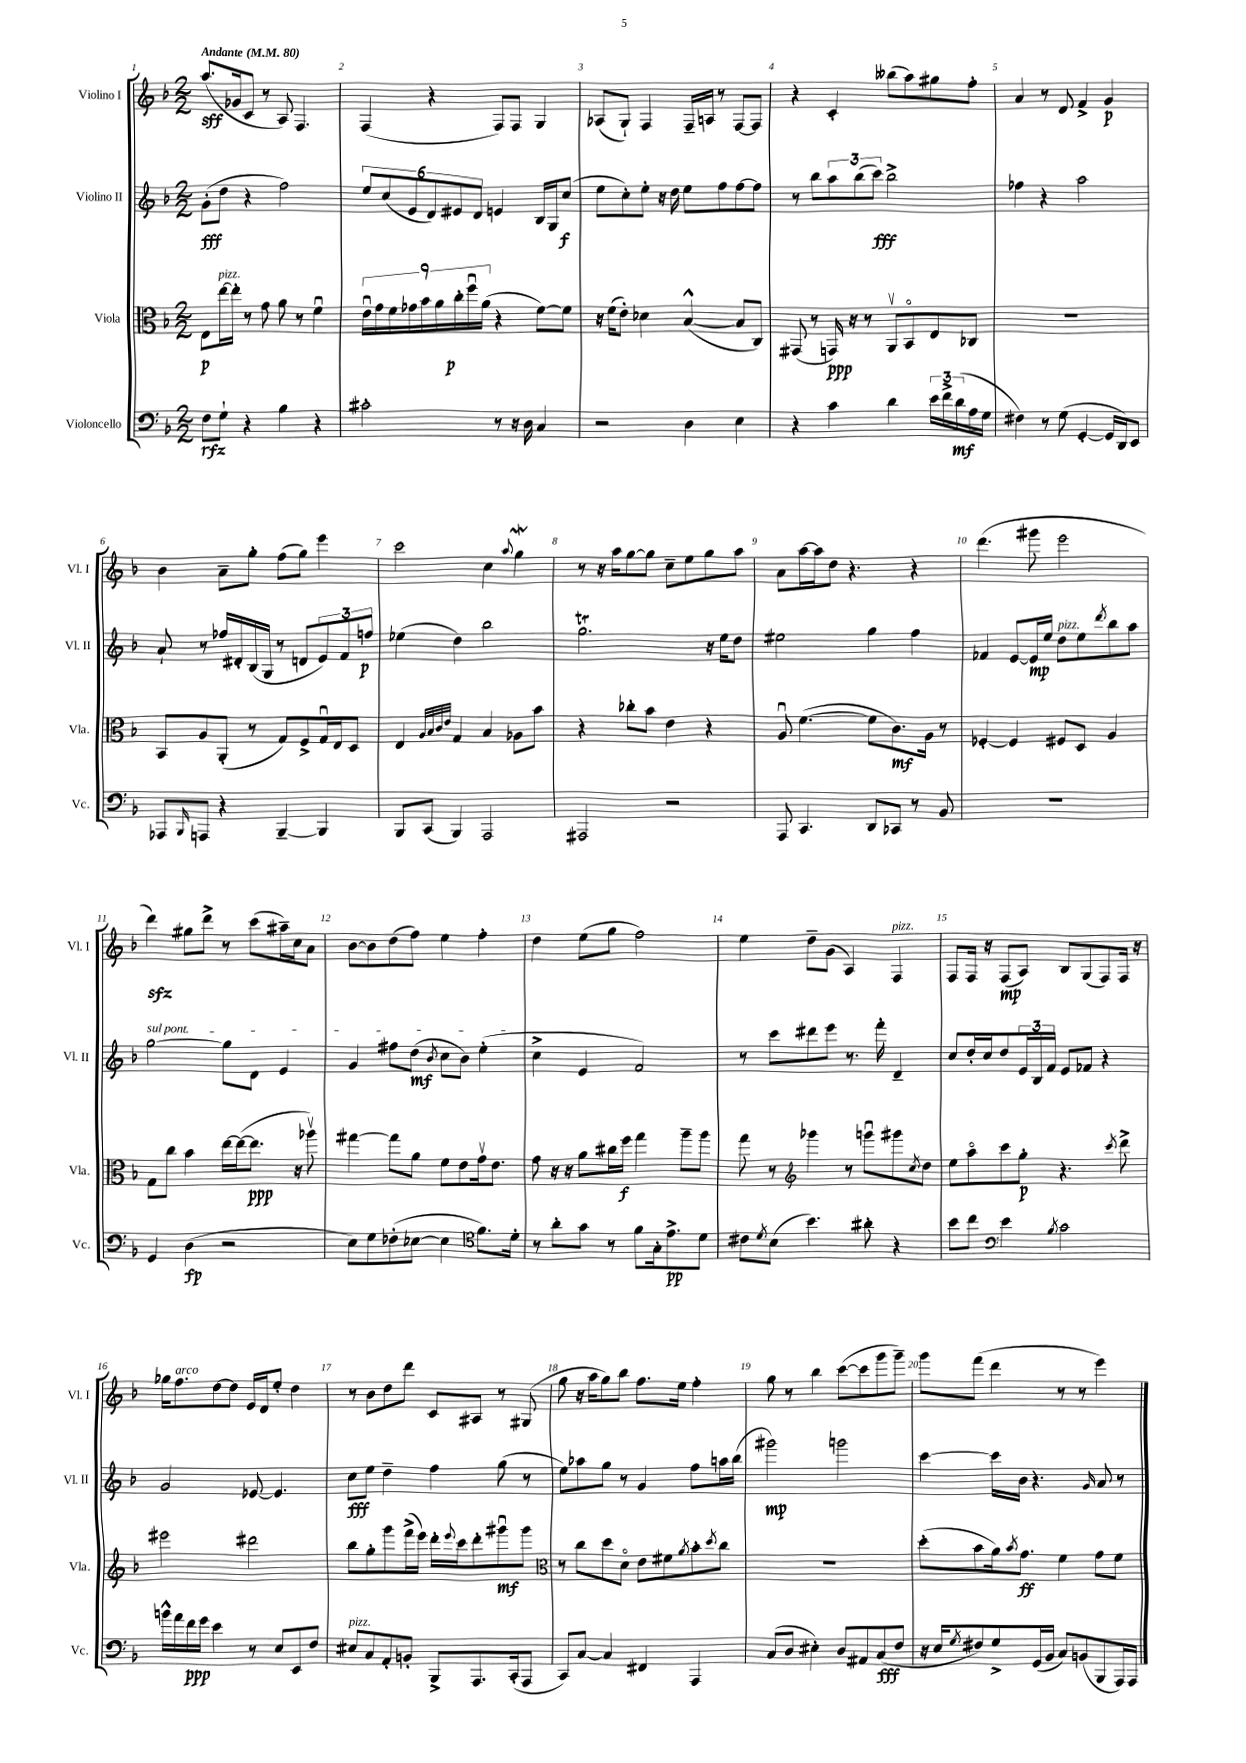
<<
\new StaffGroup <<
\new Staff = "s0" \with { instrumentName = "Violino I" shortInstrumentName = "Vl. I" } {
    \clef treble \key f \major \numericTimeSignature \time 2/2 \tempo "Andante" 4 = 80
    a''8.\sff( ges'16 c'8 r8 a8) f4. |
    f4( r4 f8) f8 g4 |
    aes8( g8-!) f4 f16-- a16 r8 f8~ f8 |
    r4 c'4-. beses''8( a''8) gis''8 f''8-. |
    a'4 r8 d'8 f'4-> g'4\p |
    bes'4 a'8-- g''8-. f''8( g''8) e'''4 |
    c'''2 c''4 \appoggiatura { a''8 } g''4\mordent |
    r8 r16 a''16 g''8~ g''8 c''8-- e''8 g''8 a''8 |
    a'8 a''16~ a''16 d''8 r4. r4 |
    d'''4.( gis'''8 e'''2 |
    d'''4\sfz) gis''8 d'''8-> r8 c'''8( ais''16--) c''16 a'8 |
    bes'8~ bes'8 d''8( f''8) e''4 f''4-. |
    d''4 e''8( g''8 f''2) |
    e''4 d''8-- g'8( a4) f4^\markup { \italic "pizz." } |
    f8 f16 r16 f8\mp( a8) bes8 g8( f8) f16 r16 |
    ges''16 f''8.^\markup { \italic "arco" } d''8~ d''8 e'16 d'16 e''8-. d''4 |
    r8 bes'8 d''8 d'''8 c'8 ais8 r8 gis8( |
    g''8 r16 a''16 g''8) bes''8 f''8. e''16 f''4-. |
    g''8 r8 bes''4 c'''8~( c'''8 g'''8 g'''8--) |
    g'''8 f'''8( d'''4 r8 r8 e'''4) \bar "|." |
}
\new Staff = "s1" \with { instrumentName = "Violino II" shortInstrumentName = "Vl. II" } {
    \clef treble \key f \major \numericTimeSignature \time 2/2
    g'8-.\fff( d''8 r4 f''2) |
    \tuplet 6/4 { e''8 c''8( e'8 d'8) eis'8 d'8 } e'4 bes16 g16 c''8\f( |
    e''8 c''8-.) e''8-. r16 d''16 e''8 f''8 f''8~ f''8 |
    r8 bes''8 \tuplet 3/2 { a''8 bes''8( c'''8\fff) } bes''2-> |
    fes''4 r4 a''2 |
    a'8-! r8 fes''16 dis'16-. bes16( g16 r8 d'8 \tuplet 3/2 { e'8) f'8 f''8\p } |
    ees''4( d''4) bes''2 |
    g''2.\trill r16 e''16 d''8 |
    eis''2 g''4 f''4 |
    fes'4 e'8~ e'16\mp e''16 d''8^\markup { \italic "pizz." } e''8 \acciaccatura { d'''8 } bes''8 a''8 |
    \once \override TextSpanner.bound-details.left.text = \markup { \italic "sul pont." } g''2~\startTextSpan g''8 d'8 e'4 |
    g'4 fis''8 d''8\mf( \acciaccatura { bes'8 } c''8 bes'8) e''4-.\stopTextSpan( |
    c''4-> e'4 f'2) |
    r8 c'''8 dis'''8 e'''8 r8. f'''16-. d'4-- |
    c''8 d''16-. c''16 d''8 \tuplet 3/2 { e'16 bes16 f'16 } e'8 fes'8 r4 |
    g'2 ees'8~ ees'4. |
    c''8\fff e''8 d''4-- f''4 g''8( r8 |
    e''8) aes''8 g''8 r8 g'4 f''8 a''16 bes''16( |
    gis'''2\mp) g'''2 |
    c'''4~ c'''16 bes'16 r4. \grace { g'16 } a'8 r8 \bar "|." |
}
\new Staff = "s2" \with { instrumentName = "Viola" shortInstrumentName = "Vla." } {
    \clef alto \key f \major \numericTimeSignature \time 2/2
    e8\p e''16~^\markup { \italic "pizz." } e''16-. r8 g'8 a'8 r8 f'4\downbow |
    \tuplet 9/8 { e'16\downbow g'16 f'16 ges'16 bes'16 a'16 c''16-.\p f''16\downbow a'16( } r4 f'8~) f'8 |
    r16 f'16( e'8-.) des'4 bes4~-^( bes8 c8) |
    gis,8( r8 g,16\ppp) r16 r8 a,8\upbow bes,8\flageolet e8 ces8 |
    R1 |
    bes,8 a8 a,8-.( r8 g8) f8-> g16\downbow e16 d8 |
    e4 \grace { a32 bes32 c'32 e'32 } g4 bes4 aes8 bes'8 |
    r4 ces''8-. bes'8 e'4 r4 |
    a8\downbow f'4.~( f'8 c'8.\mf) a16 r8 |
    fes4~-. fes4 fis8 d8 a4 |
    g8 c''8 bes'4 e''16~ e''16~( e''8.\ppp r16 aes''8\upbow) |
    gis''4~ gis''8 a'8 f'8 e'8 g'16\upbow e'8. |
    g'8 r16 r16 a'8 cis''16 f''16\f g''4 a''8-- a''8 |
    g''8 r8 \clef treble ges'''4 r8 g'''8\downbow gis'''8 \acciaccatura { c''8 } d''8 |
    e''8 a''8\flageolet c'''8 g''8-.\p r4. \acciaccatura { c'''8 } d'''8-> |
    eis'''2 dis'''2 |
    bes''8 g''8-. g'''8 f'''16->( e'''16) d'''16-. \appoggiatura { e'''8 } c'''16 d'''8-. gis'''8\downbow\mf gis'''8 |
    \clef alto r8 c''8 d''8 d'8\flageolet e'8 fis'8 \acciaccatura { a'8 } bes'8-. \acciaccatura { d''8 } c''8 |
    R1 |
    d''8-.( bes'8 a'16) \acciaccatura { bes'8 } g'8.\ff f'4 g'8 f'8 \bar "|." |
}
\new Staff = "s3" \with { instrumentName = "Violoncello" shortInstrumentName = "Vc." } {
    \clef bass \key f \major \numericTimeSignature \time 2/2
    f8\rfz g8-! r4 bes4 r4 |
    cis'2-. r8 r16 d16 c4 |
    r2 d4 e4 |
    r4 c'4 d'4 \tuplet 3/2 { e'16 f'16-> d'16\mf( } a16 g16 |
    fis4) r8 g8( g,4~-. g,16 d,16) e,8 |
    aes,,8 \grace { bes,,16 } a,,8 r4 bes,,4~-- bes,,4 |
    bes,,8 c,8( bes,,4) a,,2 |
    ais,,2 r2 |
    a,,8 c,4. d,8 ces,8 r8 bes,8 |
    R1 |
    g,4 d4\fp( r2 |
    e8) g8 fes8-.( ees8~ ees4 \clef tenor f'8.) d'16-. |
    r8 a'8-. g'8 r8 f'8 g16-. e'8.->\pp d'8 |
    cis'8 \acciaccatura { d'8 } bes8( bes'4.) ais'8-. r4 |
    bes'8 c''8 \clef bass e'4 \acciaccatura { bes8 } c'2 |
    b'16-^ a'16 f'16\ppp g'16 e'4 r8 e8 e,8 f8 |
    eis8^\markup { \italic "pizz." } c8 a,8-. b,8-. bes,,8-> a,,8. c,16-.( a,,8 |
    c,8) c8~ c4 fis,4 a,,4 |
    c8( d8 eis4-.) d8 ais,8 c8\fff( f8 |
    r16 e16 \acciaccatura { g8 } fis8) g8-> g,16( bes,16 c8) b,8( bes,,8 a,,16) a,,16 \bar "|." |
}
>>
>>
\layout { \context { \Score \override BarNumber.break-visibility = ##(#f #t #t) barNumberVisibility = #all-bar-numbers-visible } }
